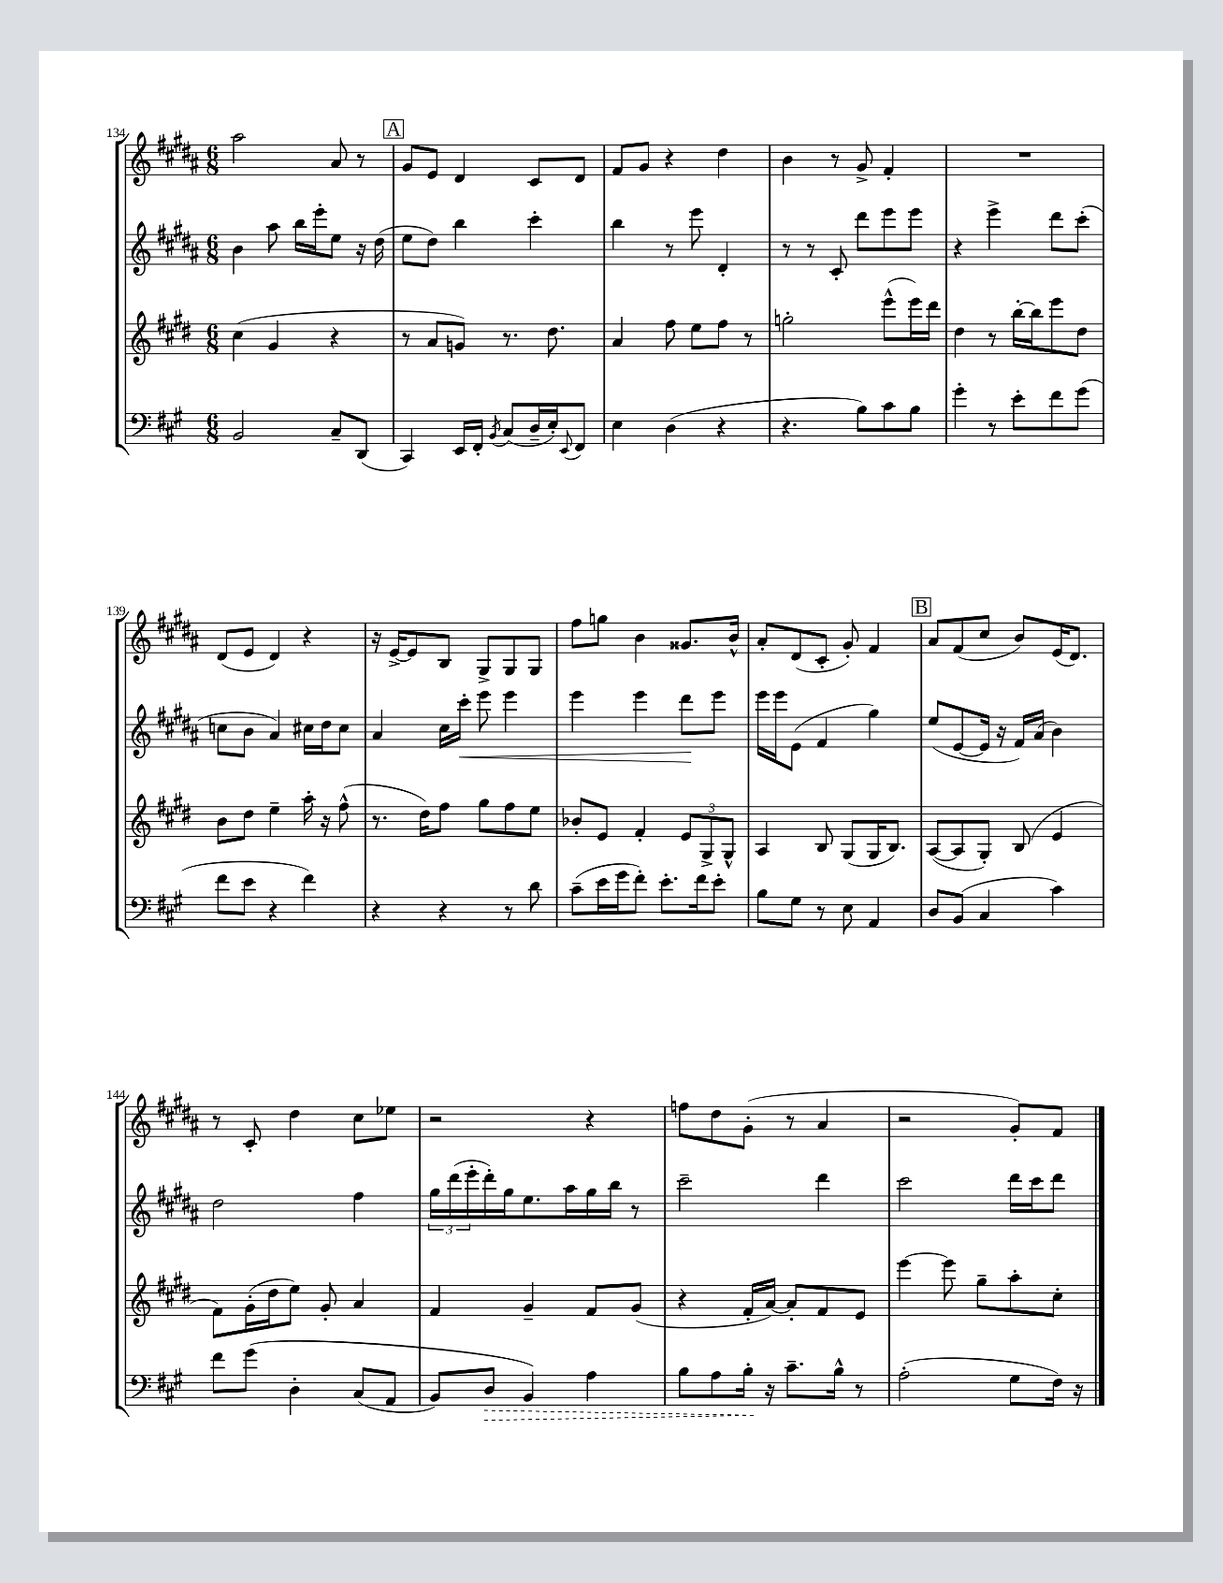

**kern	**dynam	**kern	**kern	**dynam	**kern
*part4	*part4	*part3	*part2	*part2	*part1
*staff4	*staff4	*staff3	*staff2	*staff2	*staff1
*clefF4	*	*clefG2	*clefG2	*	*clefG2
*k[f#c#g#]	*	*k[f#c#g#d#]	*k[f#c#g#d#a#]	*	*k[f#c#g#d#a#]
*M6/8	*	*M6/8	*M6/8	*	*M6/8
=134	=134	=134	=134	=134	=134
2BB/	.	(4cc#\	4b\	.	2aa#\
.	.	4g#/	8aa#\	.	.
.	.	.	16bb\LL	.	.
.	.	.	16eee'\J	.	.
8C#~/L	.	4r	8ee\J	.	8a#/
(8DD/J	.	.	16r	.	8r
.	.	.	(16dd#\	.	.
!!LO:REH:place=s1:t=A
=135	=135	=135	=135	=135	=135
4CC#/)	.	8r	8ee\L	.	8g#/L
.	.	8a/L	8dd#\J)	.	8e/J
16EE/LL	.	8gn/J)	4bb\	.	4d#/
16FF#'/JJ	.	.	.	.	.
8qBB/	.	.	.	.	.
(8C#/L	.	8.r	.	.	.
16D~/L	.	.	4ccc#'\	.	8c#/L
16E'/J)	.	8.dd#\	.	.	.
8qqEE/	.	.	.	.	.
8FF#/J	.	.	.	.	8d#/J
=136	=136	=136	=136	=136	=136
4E\	.	4a/	4bb\	.	8f#/L
.	.	.	.	.	8g#/J
(4D\	.	8ff#\	8r	.	4r
.	.	8ee\L	8eee\	.	.
4r	.	8ff#\J	4d#'/	.	4dd#\
.	.	8r	.	.	.
=137	=137	=137	=137	=137	=137
4.r	.	2ggn'\	8r	.	4b\
.	.	.	8r	.	.
.	.	.	8c#'/	.	8r
8B\L)	.	.	8ddd#\L	.	8g#^/
8c#\	.	(8eee^^\L	8eee\	.	4f#'/
8B\J	.	16eee\L)	8eee\J	.	.
.	.	16ddd#\JJ	.	.	.
=138	=138	=138	=138	=138	=138
4g#'\	.	4dd#\	4r	.	2.r
8r	.	8r	4eee^\	.	.
8e'\L	.	[16bb'\LL	.	.	.
.	.	16bb\J]	.	.	.
8f#\	.	8eee\	8ddd#\L	.	.
(8g#\J	.	8dd#\J	(8ccc#'\J	.	.
!!LO:LB:g=z
=139	=139	=139	=139	=139	=139
8f#\L	.	8b\L	8ccn\L	.	(8d#/L
8e\J	.	8dd#\J	8b\J	.	8e/J
4r	.	4ee~\	4a#/)	.	4d#/)
4f#\)	.	16aa'\	16cc#X\LL	.	4r
.	.	16r	16dd#\J	.	.
.	.	(8ff#^^\	8cc#\J	.	.
=140	=140	=140	=140	=140	=140
4r	.	8.r	4a#/	.	16r
.	.	.	.	.	[16e^/KL
.	.	.	.	.	8e/]
.	.	16dd#\KL)	.	.	.
4r	.	8ff#\J	16cc#\LL	.	8B/J
!	!	!	!	!LO:HP:b	!
.	.	.	16ccc#'\JJ	<	.
.	.	8gg#\L	8eee\	.	8G#^/L
8r	.	8ff#\	4eee\	.	8G#/
8d\	.	8ee\J	.	.	8G#/J
=141	=141	=141	=141	=141	=141
(8c#~\L	.	8b-X'/L	4eee\	.	8ff#\L
16e\L	.	8e/J	.	.	8ggn\J
16g#\J	.	.	.	.	.
8f#'\J)	.	4f#'/	4eee\	.	4b\
8.e'\L	.	.	.	.	.
.	.	12e/L	8ddd#\L	.	8.g##X/L
16f#\k	.	.	.	.	.
.	.	12G#^/	.	.	.
8e'\J	.	.	8eee\J	[	.
.	.	12G#^^/J	.	.	.
.	.	.	.	.	16b^^/Jk
=142	=142	=142	=142	=142	=142
8B\L	.	4A/	16eee\LL	.	8a#'/L
.	.	.	16eee\J	.	.
8G#\J	.	.	(8e\J	.	(8d#/
8r	.	8B/	4f#/	.	8c#'/J
8E\	.	(8G#/L	.	.	8g#'/)
4AA/	.	16G#/K	4gg#\)	.	4f#/
.	.	8.B/J)	.	.	.
!!LO:REH:place=s1:t=B
=143	=143	=143	=143	=143	=143
8D/L	.	([8A/L	(8ee/L	.	8a#/L
(8BB/J	.	8A/]	[8e/	.	(8f#/
4C#/	.	8G#'/J)	16e/Jk]	.	8cc#/J
.	.	.	16r	.	.
.	.	(8B/	16f#/LL)	.	8b/L)
.	.	.	(16a#/JJ	.	.
4c#\)	.	4e/	4b\)	.	(16e/K
.	.	.	.	.	8.d#/J)
!!LO:LB:g=z
=144	=144	=144	=144	=144	=144
8f#\L	.	8f#\L)	2dd#\	.	8r
(8g#\J	.	(16g#'\L	.	.	8c#'/
.	.	16dd#\J	.	.	.
4D'\	.	8ee\J)	.	.	4dd#\
.	.	8g#'/	.	.	.
(8C#/L	.	4a/	4ff#\	.	8cc#\L
8AA/J	.	.	.	.	8ee-X\J
=145	=145	=145	=145	=145	=145
8BB/L)	.	4f#/	24gg#\LL	.	2r
.	.	.	(24ddd#\	.	.
.	.	.	24eee'\	.	.
!	!LO:HP:b	!	!	!	!
8D/J	>	.	16ddd#'\)	.	.
.	.	.	16gg#\J	.	.
4BB/)	.	4g#~/	8.ee\	.	.
.	.	.	16aa#\L	.	.
4A\	.	8f#/L	16gg#\	.	4r
.	.	.	16bb\JJ	.	.
.	.	(8g#/J	8r	.	.
=146	=146	=146	=146	=146	=146
8B\L	.	4r	2ccc#~\	.	8ffn\L
8A\	.	.	.	.	8dd#\
16B'\Jk	.	16f#'/LL	.	.	(8g#'\J
16r	]	[16a/JJ)	.	.	.
8.c#~\L	.	8a'/L]	.	.	8r
.	.	8f#/	4ddd#\	.	4a#/
16B^^\Jk	.	.	.	.	.
8r	.	8e/J	.	.	.
=147	=147	=147	=147	=147	=147
(2A'\	.	[4eee\	2ccc#\	.	2r
.	.	8eee\]	.	.	.
.	.	8gg#~\L	.	.	.
8G#\L	.	8aa'\	16ddd#\LL	.	8g#'/L)
.	.	.	16ccc#\J	.	.
16F#\Jk)	.	8cc#'\J	8ddd#\J	.	8f#/J
16r	.	.	.	.	.
==	==	==	==	==	==
*-	*-	*-	*-	*-	*-
